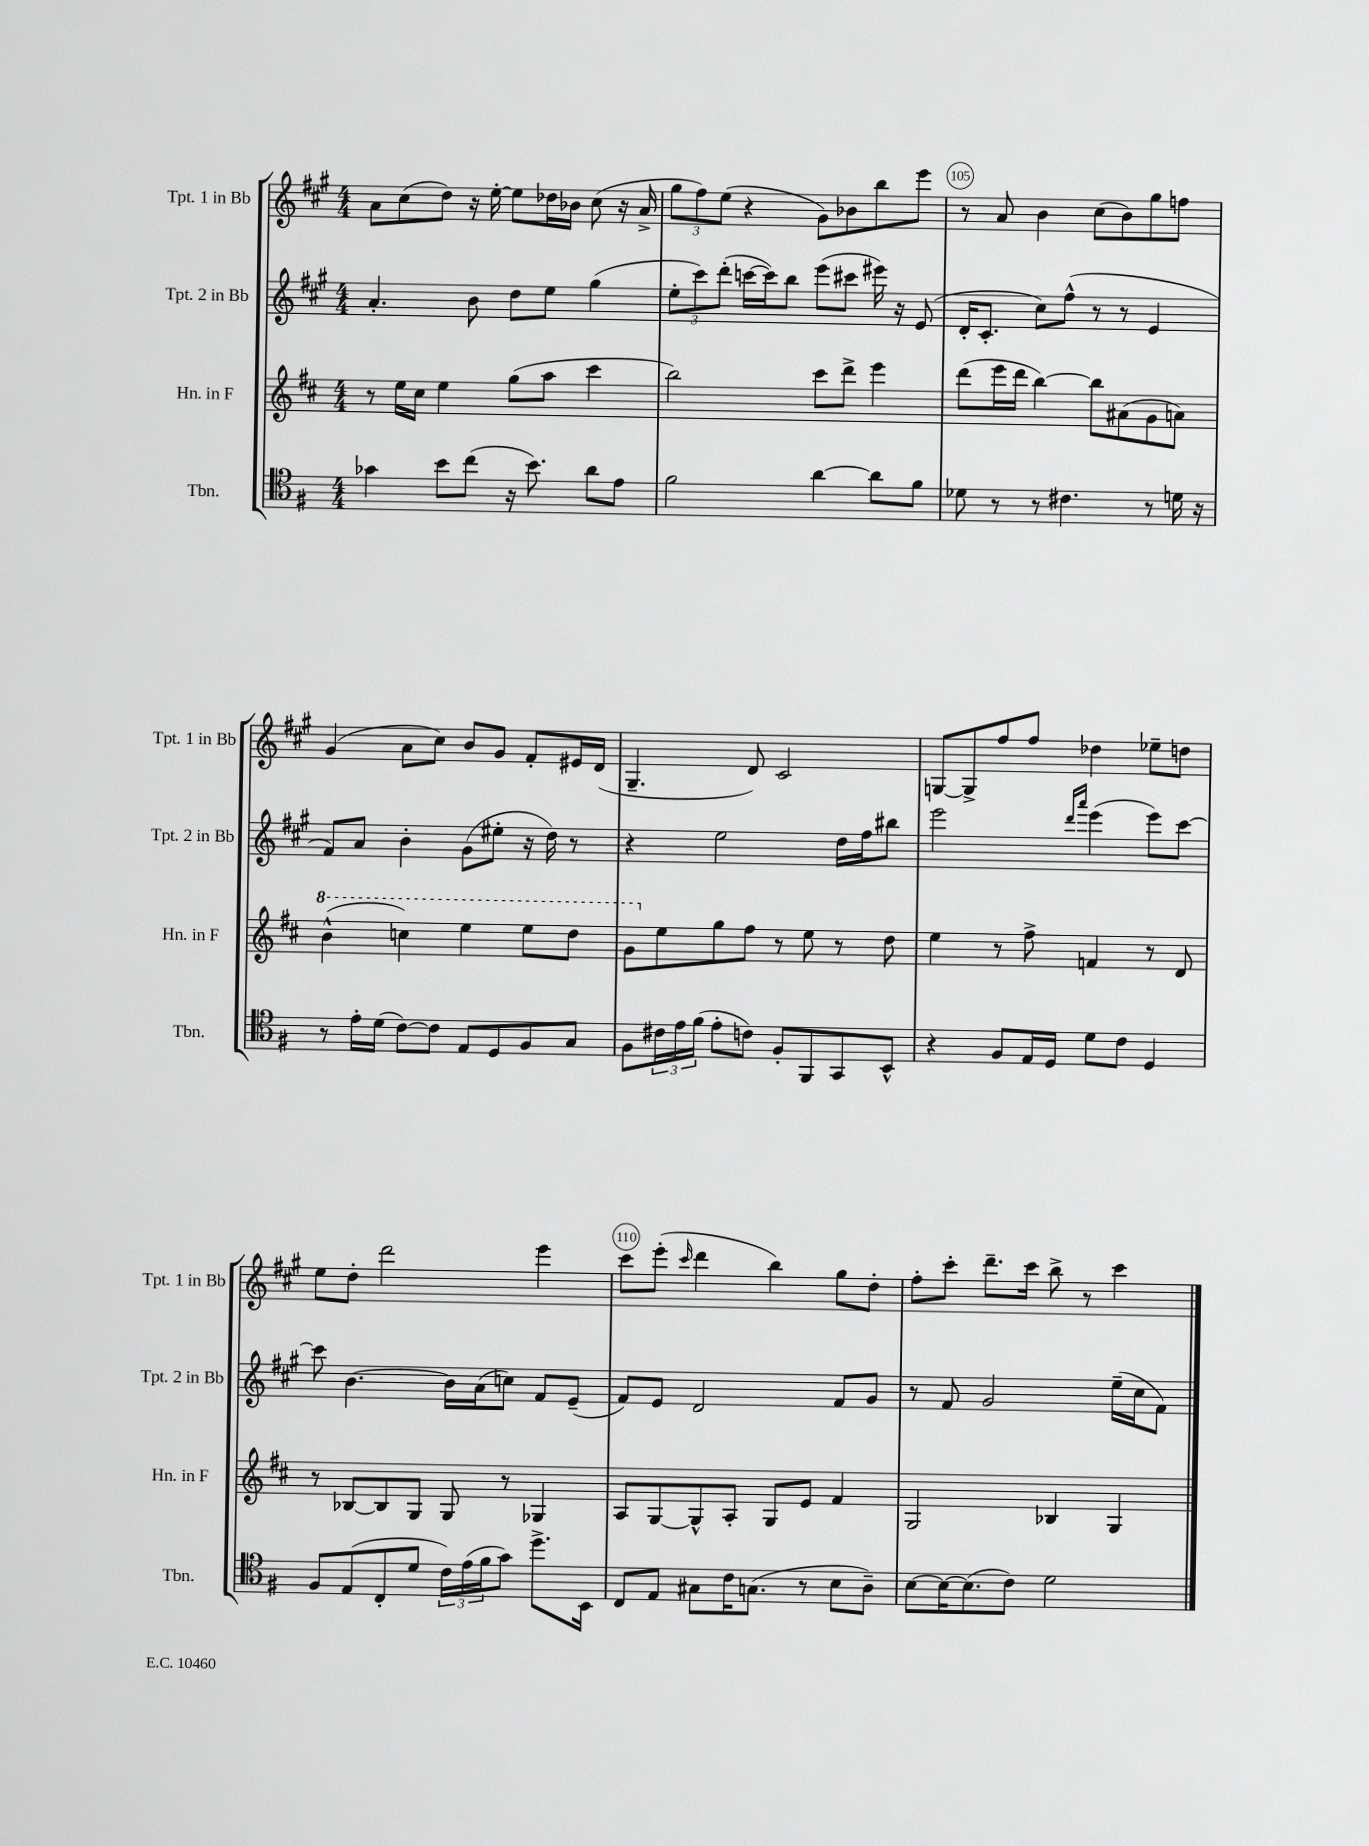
<<
\new StaffGroup <<
\new Staff = "s0" \with { instrumentName = "Tpt. 1 in Bb" shortInstrumentName = "Tpt. 1 in Bb" } {
    \clef treble \key a \major \numericTimeSignature \time 4/4
    a'8 cis''8( d''8) r16 e''16~-. e''8 des''16 bes'16 cis''8( r16 a'16-> |
    \tuplet 3/2 { gis''8 fis''8) e''8( } r4 gis'8) bes'8 b''8 e'''8 |
    r8 a'8 b'4 cis''8( b'8) gis''8 f''8 |
    gis'4( a'8 cis''8) b'8 gis'8 fis'8-. eis'16 d'16( |
    gis4.-- d'8) cis'2 |
    g8~ g8-> fis''8 fis''8 des''4 ees''8-- d''8 |
    e''8 d''8-. d'''2 e'''4 |
    cis'''8 e'''8-.( \grace { cis'''16 } d'''4 b''4) gis''8 d''8-. |
    fis''8-. cis'''8-. d'''8.-- cis'''16 b''8-> r8 cis'''4 \bar "|." |
}
\new Staff = "s1" \with { instrumentName = "Tpt. 2 in Bb" shortInstrumentName = "Tpt. 2 in Bb" } {
    \clef treble \key a \major \numericTimeSignature \time 4/4
    a'4.-. b'8 d''8 e''8 gis''4( |
    \tuplet 3/2 { e''8-. cis'''8) d'''8-.( } c'''16~ c'''16) b''8 e'''8( cis'''8 eis'''16) r16 e'8( |
    d'16-. cis'8.-. cis''8) fis''8-^( r8 r8 e'4 |
    fis'8) a'8 b'4-. gis'8( eis''8-. r16 d''16) r8 |
    r4 e''2 d''16 fis''16 bis''8 |
    e'''2 \grace { d'''16 a'''16 } e'''4( e'''8) cis'''8~ |
    cis'''8 b'4.~ b'16 a'16( c''8) fis'8 e'8--( |
    fis'8) e'8 d'2 fis'8 gis'8 |
    r8 fis'8 gis'2 e''16--( cis''16 fis'8) \bar "|." |
}
\new Staff = "s2" \with { instrumentName = "Hn. in F" shortInstrumentName = "Hn. in F" } {
    \clef treble \key d \major \numericTimeSignature \time 4/4
    r8 e''16 cis''16 e''4 g''8( a''8 cis'''4 |
    b''2) cis'''8 d'''8-> e'''4 |
    d'''8( e'''16 d'''16 b''4~) b''8 ais'8( g'8 a'8) |
    \ottava #1 b''4-^( c'''4) e'''4 e'''8 d'''8 |
    g''8 \ottava #0 e''8 g''8 fis''8 r8 e''8 r8 d''8 |
    e''4 r8 fis''8-> f'4 r8 d'8 |
    r8 bes8~ bes8 g8 g8 r8 ges4 |
    a8 g8~ g8-^ a8-. g8 e'8 fis'4 |
    g2 bes4 g4 \bar "|." |
}
\new Staff = "s3" \with { instrumentName = "Tbn." shortInstrumentName = "Tbn." } {
    \clef tenor \key g \major \numericTimeSignature \time 4/4
    ges'4 b'8 c''8( r16 b'8.) a'8 e'8 |
    fis'2 a'4~ a'8 fis'8 |
    des'8 r8 r8 cis'4. r8 d'16 r16 |
    r8 e'16-. d'16( c'8~) c'8 e8 d8 fis8 g8 |
    fis8 \tuplet 3/2 { cis'16 e'16 fis'16( } e'8-. c'8) fis8-. fis,8 g,8 b,8-^ |
    r4 fis8 e16 d16 d'8 c'8 d4 |
    fis8 e8( c8-. d'8 \tuplet 3/2 { c'16) e'16( fis'16 } g'8) d''8.-> b,16 |
    c8 e8 gis8 c'16 g8.( r8 b8 a8--) |
    b8~ b16~ b8.( c'8) d'2 \bar "|." |
}
>>
>>
\layout { \context { \Score currentBarNumber = #103 \override BarNumber.break-visibility = ##(#f #t #t) barNumberVisibility = #(every-nth-bar-number-visible 5) \override BarNumber.stencil = #(make-stencil-circler 0.1 0.3 ly:text-interface::print) } }
